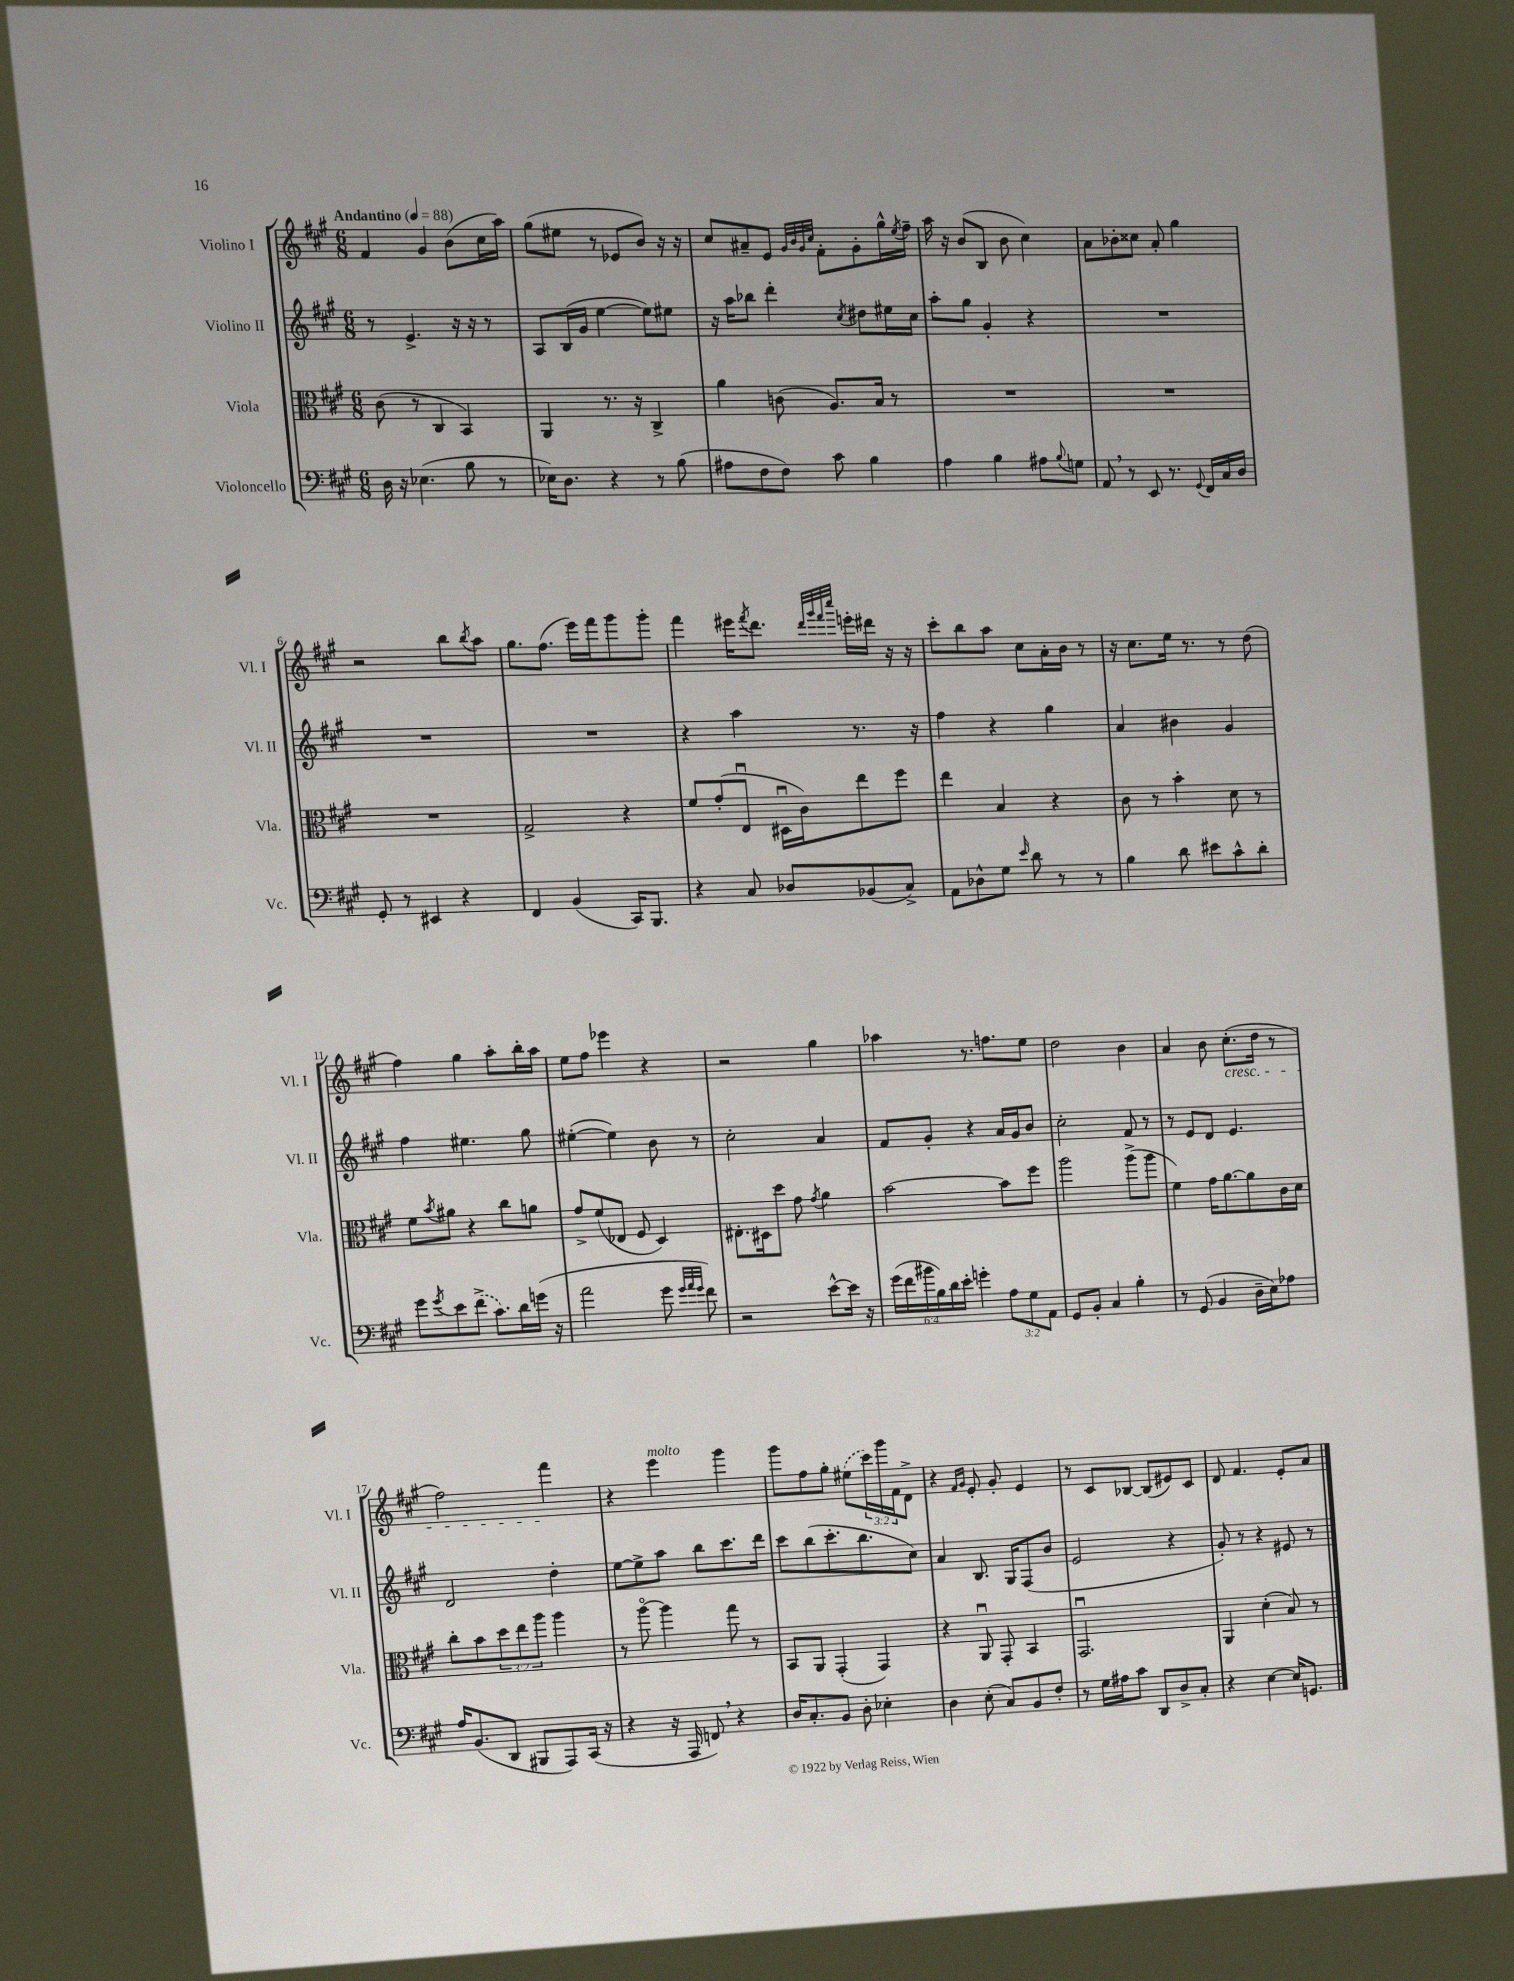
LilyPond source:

<<
\new StaffGroup <<
\new Staff = "s0" \with { instrumentName = "Violino I" shortInstrumentName = "Vl. I" } {
    \clef treble \key a \major \numericTimeSignature \time 6/8 \override Staff.TupletNumber.text = #tuplet-number::calc-fraction-text \tempo "Andantino" 4 = 88
    fis'4 gis'4 b'8( cis''16 a''16) |
    gis''8( eis''8 r8 ees'8 b'8) r16 r16 |
    cis''8 ais'8-- e'8 \grace { gis'32 b'32 gis'32 cis''32 } fis'8-. gis'8-. gis''16-^ \acciaccatura { e''8 } fis''16-- |
    a''16 r16 b'8( b8 b'8 cis''4) |
    a'8 bes'8-. cisis''8 a'8-. gis''4 |
    r2 b''8 \acciaccatura { b''8 } a''8 |
    gis''8. fis''8.( e'''16) fis'''16 gis'''8 gis'''8-. |
    fis'''4 eis'''16 \acciaccatura { fis'''8 } d'''8. \grace { d'''32 gis'''32 fis'''32 cis''''32 } e'''16-. dis'''16 r16 r16 |
    cis'''8-. b''8 a''8 cis''8 a'16-. b'16 r8 |
    r16 cis''8. e''16 r8. r8 d''8( |
    fis''4) gis''4 a''8-. b''16-. a''16 |
    e''8 fis''8 ees'''4 r4 |
    r2 gis''4 |
    aes''4 r8. f''8. e''8 |
    d''2 b'4 |
    a'4 b'8 cis''8.-.\cresc( d''16 r8 |
    fis''2) fis'''4\! |
    r4 e'''4^\markup { \italic "molto" } gis'''4 |
    gis'''8 fis''8 gis''8-. \once \slurDashed eis''8( \tuplet 3/2 { cis'''16) gis'''16 fis'16 } d'8-> |
    r4 \grace { fis'16 gis'16 } e'8-. gis'8-. e'4 |
    r8 cis'8 bes8~ bes8( eis'8) cis'8 |
    d'8 fis'4. e'8-. a'8 \bar "|." |
}
\new Staff = "s1" \with { instrumentName = "Violino II" shortInstrumentName = "Vl. II" } {
    \clef treble \key a \major \numericTimeSignature \time 6/8
    r8 e'4.-> r16 r16 r8 |
    a8 b16( gis'16 e''4~ e''8) eis''8 |
    r16 a''16 bes''8 d'''4-. \acciaccatura { cis''8 } dis''8 eis''16 cis''16 |
    a''8-. gis''8 gis'4-. r4 |
    R2. |
    R2. |
    R2. |
    r4 a''4 r8. r16 |
    fis''4 r4 gis''4 |
    a'4 bis'4 gis'4 |
    fis''4 eis''4. gis''8 |
    eis''4~-.( eis''4) b'8 r8 |
    cis''2-. a'4 |
    fis'8 gis'8-. r4 a'16 gis'16 b'8 |
    cis''2-. fis'8 r8 |
    r8 e'8 d'8 e'4. |
    d'2 d''4-. |
    e''8~ e''8-> a''8 b''8 cis'''8. d'''16 |
    cis'''8 b''8( cis'''8.-. b''8. cis''8) |
    a'4 b8. gis16 fis8( b'8 |
    e'2 r4 |
    gis'8-.) r8 r4 eis'8 r8 \bar "|." |
}
\new Staff = "s2" \with { instrumentName = "Viola" shortInstrumentName = "Vla." } {
    \clef alto \key a \major \numericTimeSignature \time 6/8 \override Staff.TupletNumber.text = #tuplet-number::calc-fraction-text
    cis'8( r8 cis4 b,4) |
    a,4 r8. r16 cis4-> |
    a'4 c'8( a8.) b16 r8 |
    R2. |
    R2. |
    R2. |
    gis2-> r4 |
    fis'8 gis'8-.( e8\downbow dis16\downbow cis'16) e''8 fis''8 |
    e''4 b4 r4 |
    cis'8 r8 b'4-. d'8 r8 |
    fis'8 \acciaccatura { b'8 } ais'8 r4 cis''8 a'8 |
    gis'8-> fis'8( ees8 fis8 d4) |
    eis8.-. dis16 d''8 gis'8 \acciaccatura { gis'8 } a'4 |
    b'2~ b'8 fis''8 |
    a''2 a''8->( a''8 |
    fis'4) gis'16 a'8.~ a'8 cis'16 d'16 |
    cis''8-. b'8 \tuplet 3/2 { d''8 e''8 a''8 } a''4 |
    r8 a''8~\flageolet a''4 gis''8 r8 |
    b,8 a,8 gis,4-.( gis,4) |
    r4 a,8\downbow gis,8-. b,4 |
    gis,2.\downbow |
    a,4 d'4-.( b8) r8 \bar "|." |
}
\new Staff = "s3" \with { instrumentName = "Violoncello" shortInstrumentName = "Vc." } {
    \clef bass \key a \major \numericTimeSignature \time 6/8 \override Staff.TupletNumber.text = #tuplet-number::calc-fraction-text
    d16 r16 ees4.( b8 r8 |
    ees16) d8. r4 r8 b8( |
    ais8 fis8 fis8) cis'8 b4 |
    a4 b4 ais8 \appoggiatura { b8 } g8 |
    a,8 \breathe r8 e,8 r8. \appoggiatura { gis,8 } fis,16 cis16 d16 |
    gis,8-. r8 eis,4 r4 |
    fis,4 b,4( cis,16) b,,8. |
    r4 cis8 des8 bes,8( cis8->) |
    a,8 des8-^ gis8 \grace { e'16 } d'8 r8 r8 |
    b4 d'8 eis'8 cis'8-^ d'8-. |
    gis'8 \acciaccatura { gis'8 } e'8 \once \slurDashed fis'8->( cis'8.) d'16 g'16( r16 |
    a'2 gis'8 \grace { gis'32 a'32 gis'32 } fis'8) |
    r2 e'8~-^ e'16 r16 |
    \tuplet 6/4 { gis'16( fis'16 bis'16 b16) d'16 e'16-. } g'4-. \tuplet 3/2 { a8 gis8 a,8 } |
    gis,8 b,8-. cis4 b4-. |
    r8 gis,8( b,4 d16-- e16) aes8 |
    a16 b,8.( d,8 bis,,8 a,,8) cis,16( r16 |
    r4 r16 a,,16 f,8) \breathe r4 |
    d16 cis8.-. b,8 d8-. ees4-. |
    d4 e8-.( cis8) b,8 fis8-. |
    r8 gis16 ais16 cis'8 d,8 d8-> cis8-. |
    r4 e4~ e16 g,8. \bar "|." |
}
>>
>>
